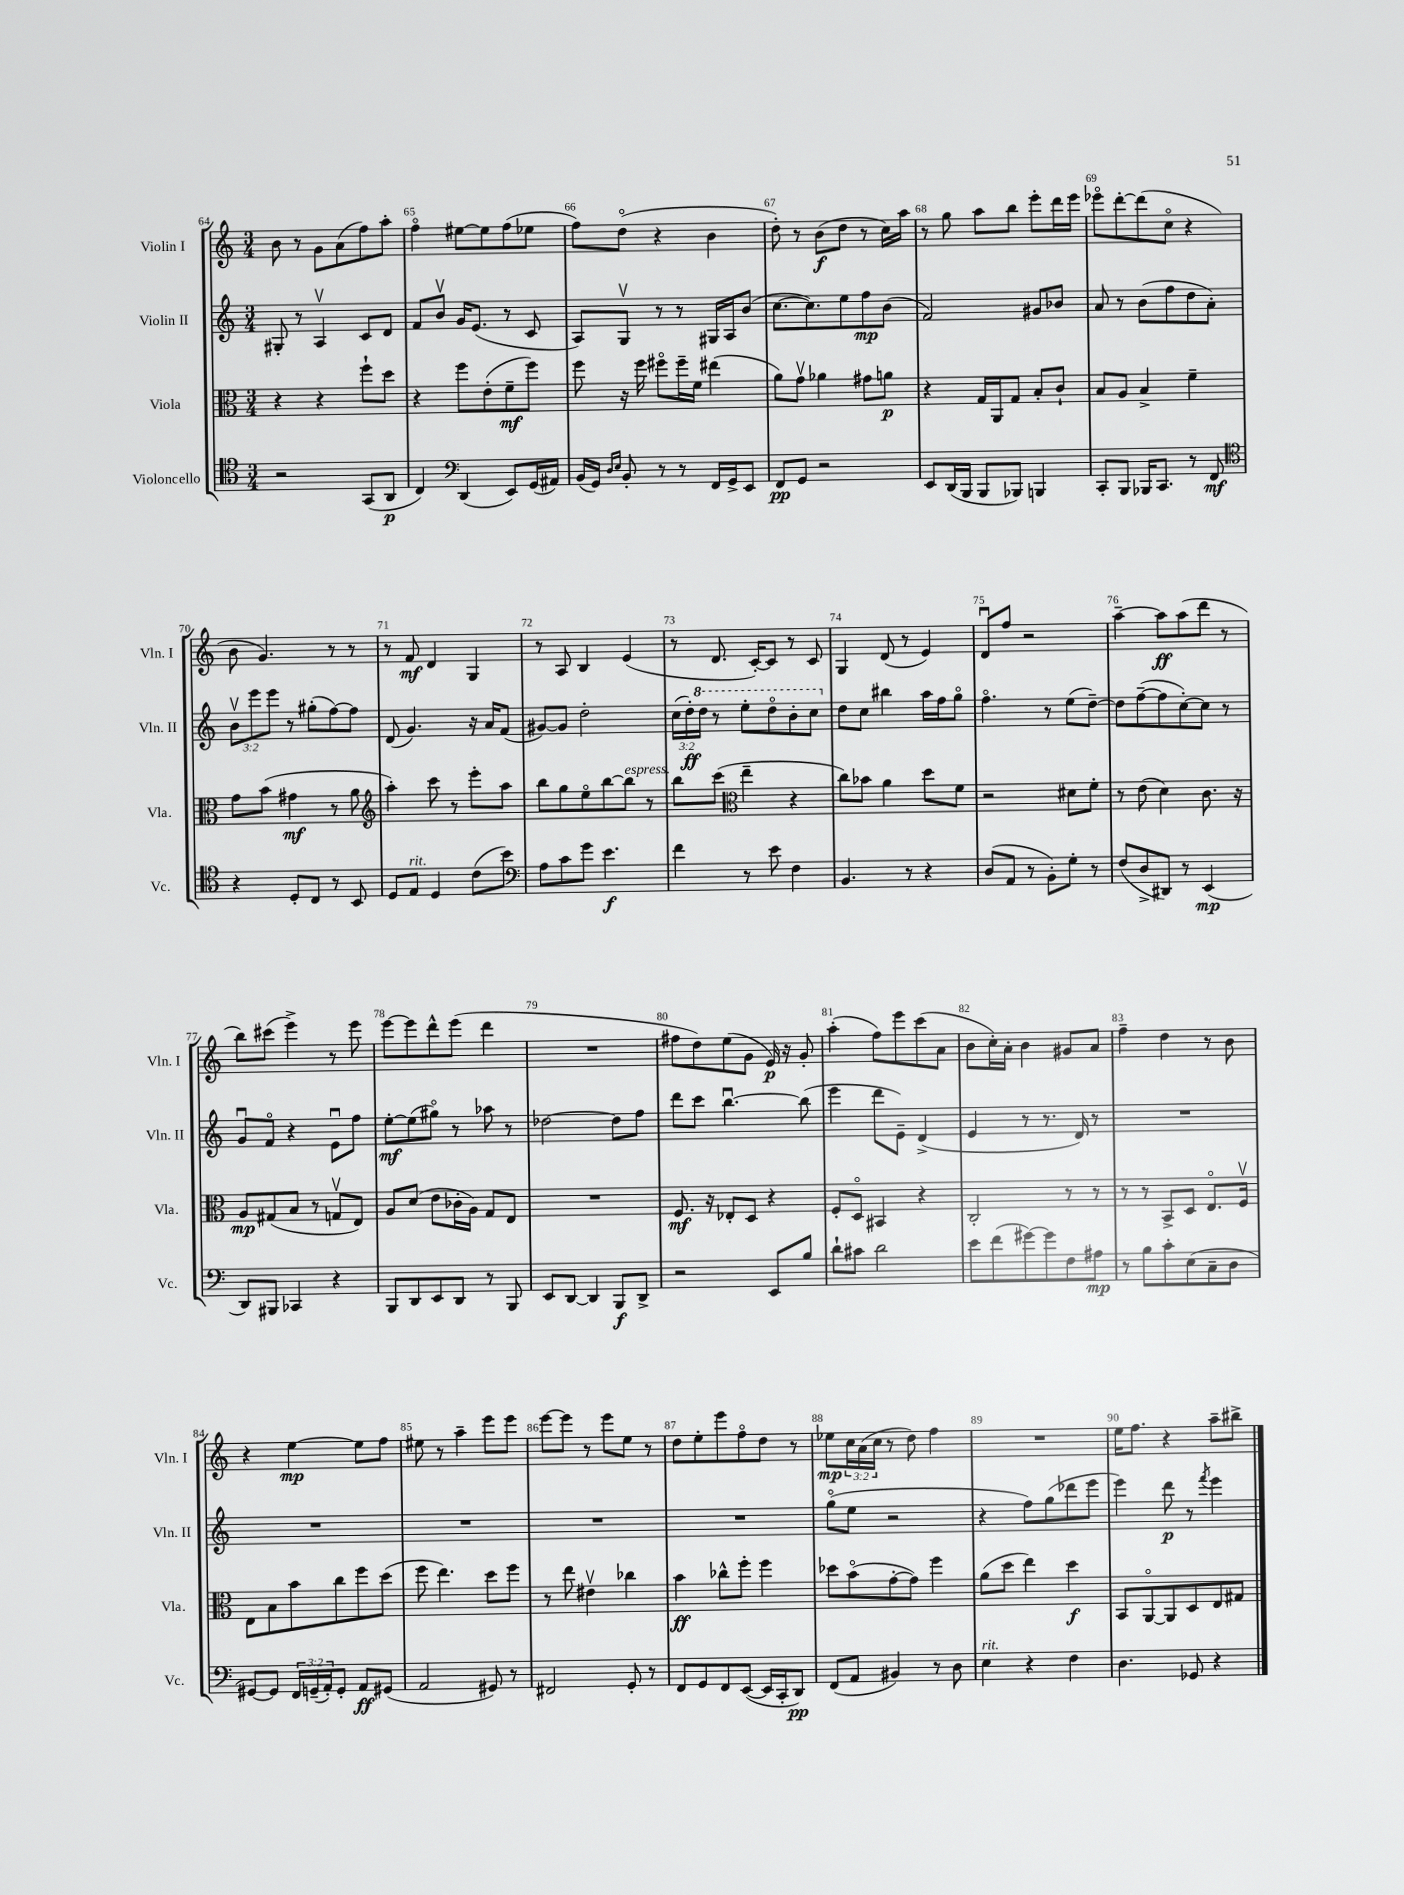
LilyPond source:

<<
\new StaffGroup <<
\new Staff = "s0" \with { instrumentName = "Violin I" shortInstrumentName = "Vln. I" } {
    \clef treble \key c \major \numericTimeSignature \time 3/4 \override Staff.TupletNumber.text = #tuplet-number::calc-fraction-text
    b'8 r8 g'8 a'8( f''8) a''8-. |
    f''4\flageolet eis''8~ eis''8 f''8( ees''8 |
    f''8) d''8\flageolet( r4 b'4 |
    d''8-.) r8 b'8\f( d''8 r8 c''16) a''16 |
    r8 g''8 a''8 b''8 e'''8-. d'''16 e'''16 |
    ees'''8\flageolet d'''8~-. d'''8( c''8\flageolet r4 |
    b'8 g'4.) r8 r8 |
    r8 f'8\mf d'4 g4 |
    r8 a8 b4 e'4( |
    r8 d'8. c'16~-.) c'8 r8 c'8 |
    g4 d'8( r8 e'4) |
    d'8\downbow f''8 r2 |
    a''4~-- a''8\ff a''8( d'''8 r8 |
    b''8) cis'''8( e'''4->) r8 e'''8 |
    e'''8~ e'''8 d'''8-^ e'''8( d'''4 |
    R2. |
    fis''8 d''8) e''8( g'8 e'16\p) r16 g'8-. |
    a''4-.( f''8) e'''8 c'''8( a'8 |
    b'8 c''16-.) a'16-. b'4 gis'8 a'8 |
    f''4-- d''4 r8 b'8 |
    r4 e''4~\mp e''8 f''8 |
    eis''8 r8 a''4-- e'''8 e'''8 |
    e'''8~ e'''8 r8 e'''8 e''8 r8 |
    d''8 e''8-. e'''8 f''8\flageolet d''8 r8 |
    ees''8\mp \tuplet 3/2 { c''16 a'16( c''16 } r8 d''8) f''4 |
    R2. |
    e''16 f''8. r4 a''8-- bis''8-> \bar "|." |
}
\new Staff = "s1" \with { instrumentName = "Violin II" shortInstrumentName = "Vln. II" } {
    \clef treble \key c \major \numericTimeSignature \time 3/4 \override Staff.TupletNumber.text = #tuplet-number::calc-fraction-text
    gis8-. r8 a4\upbow c'8 d'8 |
    f'8 b'8\upbow g'16 e'8.( r8 c'8 |
    a8) g8\upbow r8 r8 gis16 a16 b'8( |
    c''8.~ c''8.) e''8 f''8\mp b'8( |
    f'2) gis'8 bes'8 |
    a'8 r8 b'8( f''8 d''8 a'8-.) |
    \tuplet 3/2 { b'8\upbow e'''8 e'''8 } r8 gis''8-.( f''8~) f''8 |
    d'8( g'4.) r16 a'16 f'8( |
    gis'8~) gis'8 d''2-. |
    \tuplet 3/2 { c''16( d''16-.\ff) \ottava #1 d'''16 } r8 e'''8-. d'''8\flageolet b''8-. c'''8 \ottava #0 |
    d''8 c''8 bis''4 a''16 f''16 g''8\flageolet |
    f''4.\flageolet r8 e''8( d''8~--) |
    d''8 f''8~--( f''8 c''8~-.) c''8 r8 |
    g'8\downbow f'8\flageolet r4 e'8\downbow f''8 |
    e''8~-.\mf e''8( gis''8\flageolet) r8 aes''8 r8 |
    des''2~ des''8 f''8 |
    d'''8 c'''8 b''4.~\downbow b''8( |
    e'''4 d'''8 e'8--) d'4->( |
    e'4 r8 r8. d'16) r8 |
    R2. |
    R2. |
    R2. |
    R2. |
    R2. |
    g''8\flageolet( e''8 r2 |
    r4 f''8) g''8( des'''8 e'''8 |
    e'''4) d'''8\p r8 \acciaccatura { f'''8 } e'''4 \bar "|." |
}
\new Staff = "s2" \with { instrumentName = "Viola" shortInstrumentName = "Vla." } {
    \clef alto \key c \major \numericTimeSignature \time 3/4
    r4 r4 f''8-! d''8 |
    r4 f''8 e'8-.( f'8--\mf f''8) |
    f''8 r16 f''16 fis''8\flageolet fis''16-- f'16 eis''4( |
    a'8) g'8\upbow aes'4 gis'8 a'8\p |
    r4 g16 a,16 g8 b8-. c'8-! |
    b8 a8 b4-> f'4-- |
    g'8 b'8( gis'4\mf r8 a'8 |
    \clef treble a''4-.) c'''8 r8 e'''8-. a''8 |
    b''8 g''8 e''8\flageolet b''8~ b''8^\markup { \italic "espress." } r8 |
    b''8 c'''8( \clef alto e''4-- r4 |
    c''8) bes'8 a'4 d''8 f'8 |
    r2 dis'8 f'8-. |
    r8 e'8( d'4) c'8. r16 |
    a8\mp gis8( b8 r8 g8\upbow e8) |
    a8 d'8( e'8 ces'16-. a16) g8 e8 |
    R2. |
    f8.\mf r16 ees8-. d8 r4 |
    f8-. d8\flageolet bis,4 r4 |
    c2-. r8 r8 |
    r8 r8 b,8-> d8 e8.\flageolet f16\upbow |
    e8 b8 b'8 c''8 f''8 d''8( |
    f''8 e''4.) d''8 f''8 |
    r8 e''8 eis'4\upbow ces''4 |
    b'4\ff ces''8-^ f''8-. f''4 |
    des''8 b'8\flageolet( g'8~-. g'8) f''4 |
    a'8( d''8 e''4) d''4\f |
    b,8 a,8~\flageolet a,8 d8 e8 gis8 \bar "|." |
}
\new Staff = "s3" \with { instrumentName = "Violoncello" shortInstrumentName = "Vc." } {
    \clef tenor \key c \major \numericTimeSignature \time 3/4 \override Staff.TupletNumber.text = #tuplet-number::calc-fraction-text
    r2 g,8( a,8\p |
    c4) \clef bass d,4( e,8) g,16( ais,16) |
    b,16( g,16) \grace { d16 e16 } b,8-. r8 r8 f,16 g,16-> e,8 |
    f,8\pp g,8 r2 |
    e,8 d,16( b,,16 b,,8 bes,,8) b,,4 |
    c,8-. b,,8 bes,,16 c,8. r8 f,8\mf |
    \clef tenor r4 d8-. c8 r8 b,8 |
    d8 e8^\markup { \italic "rit." } d4 c'8( b'8) |
    \clef bass a8 c'8 g'8 e'4.\f |
    f'4 r8 e'8 f4 |
    b,4. r8 r4 |
    d8( a,8 r8 b,8-.) g8-. r8 |
    f8( d8-> dis,8) r8 e,4\mp( |
    d,8) bis,,8 ces,4 r4 |
    b,,8 d,8 e,8 d,8 r8 b,,8 |
    e,8 d,8~ d,4 b,,8\f d,8-> |
    r2 e,8 b8 |
    d'8-! cis'8 d'2 |
    e'8 f'8( gis'8~) gis'8 f8 ais8\mp |
    r8 b8 c'8-. e8( c8-- d8 |
    gis,8~) gis,8 \tuplet 3/2 { f,16 g,16--( a,16-.) } g,8-. a,8\ff gis,8( |
    a,2 gis,8) r8 |
    fis,2 g,8-. r8 |
    f,8 g,8 f,8 e,8~( e,16 c,16-. d,8\pp) |
    f,8( a,8 bis,4) r8 d8 |
    e4^\markup { \italic "rit." } r4 f4 |
    d4. ges,8 r4 \bar "|." |
}
>>
>>
\layout { \context { \Score currentBarNumber = #64 \override BarNumber.break-visibility = ##(#f #t #t) barNumberVisibility = #all-bar-numbers-visible } }
